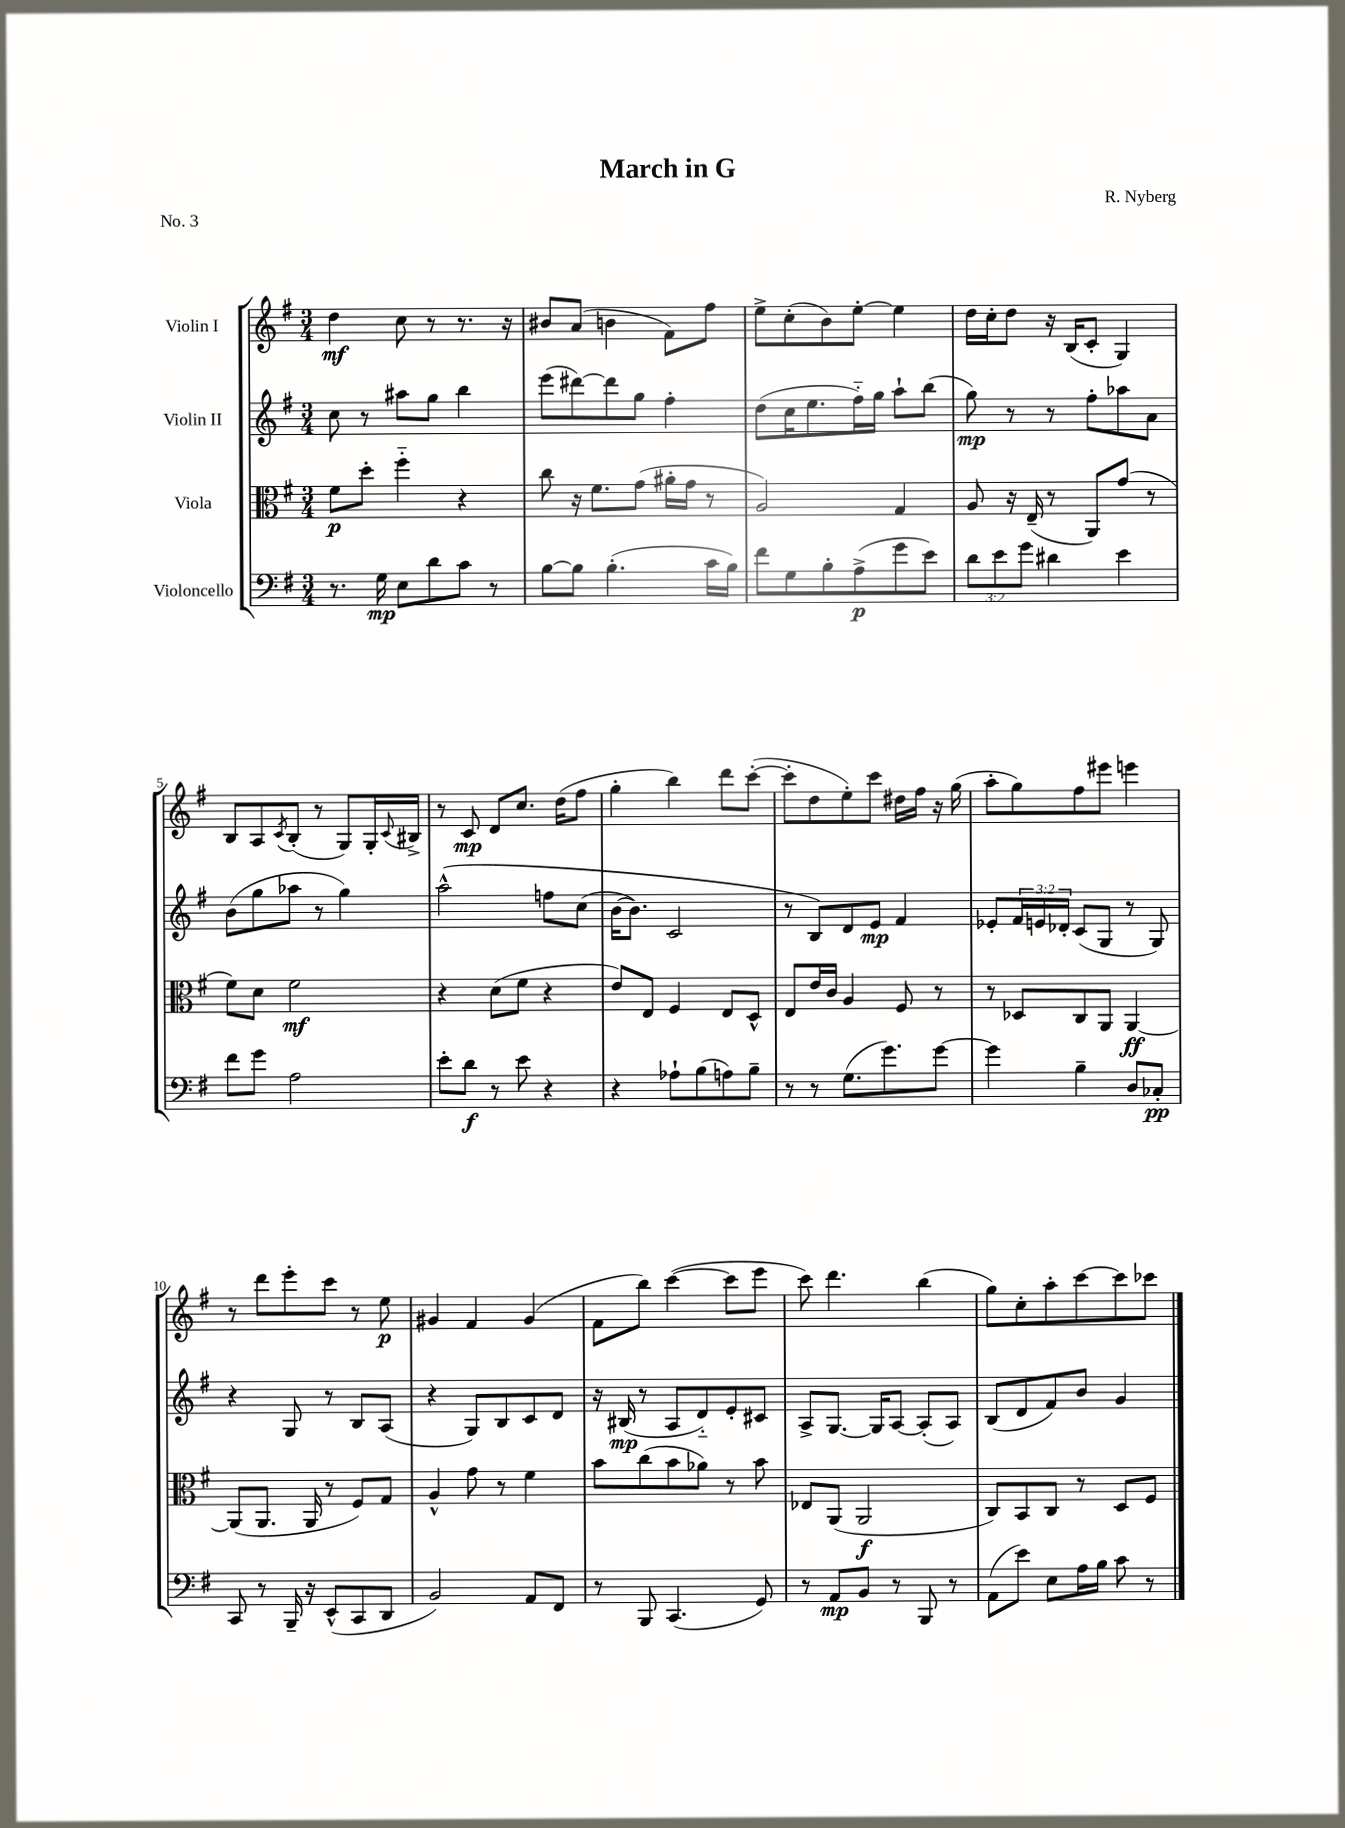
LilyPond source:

\header { title = "March in G" composer = "R. Nyberg" piece = "No. 3" }
<<
\new StaffGroup <<
\new Staff = "s0" \with { instrumentName = "Violin I" } {
    \clef treble \key g \major \numericTimeSignature \time 3/4
    d''4\mf c''8 r8 r8. r16 |
    bis'8 a'8( b'4 fis'8) fis''8 |
    e''8-> c''8-.( b'8) e''8~-. e''4 |
    d''16 c''16-. d''8 r16 b16( c'8-. g4) |
    b8 a8 \acciaccatura { c'8 } b8-.( r8 g8) g16-. \appoggiatura { c'8 } bis16-> |
    r8 c'8\mp d'8 c''8. d''16( fis''8 |
    g''4-. b''4) d'''8 c'''8~-.( |
    c'''8-. d''8 e''8-.) c'''8 dis''16 fis''16 r16 g''16( |
    a''8-. g''8) fis''8 eis'''8 e'''4 |
    r8 d'''8 e'''8-. c'''8 r8 e''8\p |
    gis'4 fis'4 gis'4( |
    fis'8 b''8) c'''4~( c'''8 e'''8 |
    c'''8) d'''4. b''4( |
    g''8) c''8-. a''8-. c'''8~ c'''8 ces'''8 \bar "|." |
}
\new Staff = "s1" \with { instrumentName = "Violin II" } {
    \clef treble \key g \major \numericTimeSignature \time 3/4 \override Staff.TupletNumber.text = #tuplet-number::calc-fraction-text
    c''8 r8 ais''8 g''8 b''4 |
    e'''8( dis'''8~) dis'''8 g''8 fis''4-. |
    d''8( c''16 e''8. fis''16-_) g''16 a''8-! b''8( |
    g''8\mp) r8 r8 fis''8-. aes''8 a'8 |
    b'8( g''8 aes''8 r8 g''4) |
    a''2-^\( f''8 c''8( |
    b'16~ b'8.) c'2 |
    r8 b8\) d'8 e'8\mp fis'4 |
    ees'8-. \tuplet 3/2 { fis'16 e'16 des'16-. } c'8( g8 r8 g8) |
    r4 g8 r8 b8 a8( |
    r4 g8) b8 c'8 d'8 |
    r16 bis16\mp( r8 a8 d'8-_) e'8-. cis'8 |
    a8-> g8.~ g16 a8~ a8-.( a8) |
    b8( d'8 fis'8) b'8 g'4 \bar "|." |
}
\new Staff = "s2" \with { instrumentName = "Viola" } {
    \clef alto \key g \major \numericTimeSignature \time 3/4
    fis'8\p d''8-. fis''4-_ r4 |
    c''8 r16 fis'8. g'8( ais'16-. g'16 r8 |
    a2) g4 |
    a8 r16 e16--( r8 a,8) g'8( r8 |
    fis'8) d'8 fis'2\mf |
    r4 d'8( fis'8 r4 |
    e'8) e8 fis4 e8 d8-^ |
    e8 e'16 c'16 a4 fis8 r8 |
    r8 des8 c8 a,8 a,4~\ff |
    a,8( a,8. a,16 r8 fis8) g8 |
    a4-^ g'8 r8 fis'4 |
    b'8 c''8( b'8 aes'8) r8 b'8 |
    ees8 a,8( a,2\f |
    c8) b,8 c8 r8 d8 fis8 \bar "|." |
}
\new Staff = "s3" \with { instrumentName = "Violoncello" } {
    \clef bass \key g \major \numericTimeSignature \time 3/4 \override Staff.TupletNumber.text = #tuplet-number::calc-fraction-text
    r8. g16\mp e8 d'8 c'8 r8 |
    b8~ b8 b4.-.( c'16 b16) |
    fis'8 g8 b8-. a8->\p( g'8 e'8) |
    \tuplet 3/2 { d'8 e'8 g'8 } dis'4 e'4 |
    fis'8 g'8 a2 |
    e'8-. d'8\f r8 e'8 r4 |
    r4 aes8-! b8( a8) b8-- |
    r8 r8 g8.( g'8.) g'8~ |
    g'4 b4-- d8 ces8-.\pp |
    c,8 r8 b,,16-- r16 e,8-^( c,8 d,8 |
    b,2) a,8 fis,8 |
    r8 b,,8 c,4.( g,8) |
    r8 a,8\mp b,8 r8 b,,8 r8 |
    a,8( e'8) e8 a16 b16 c'8 r8 \bar "|." |
}
>>
>>
